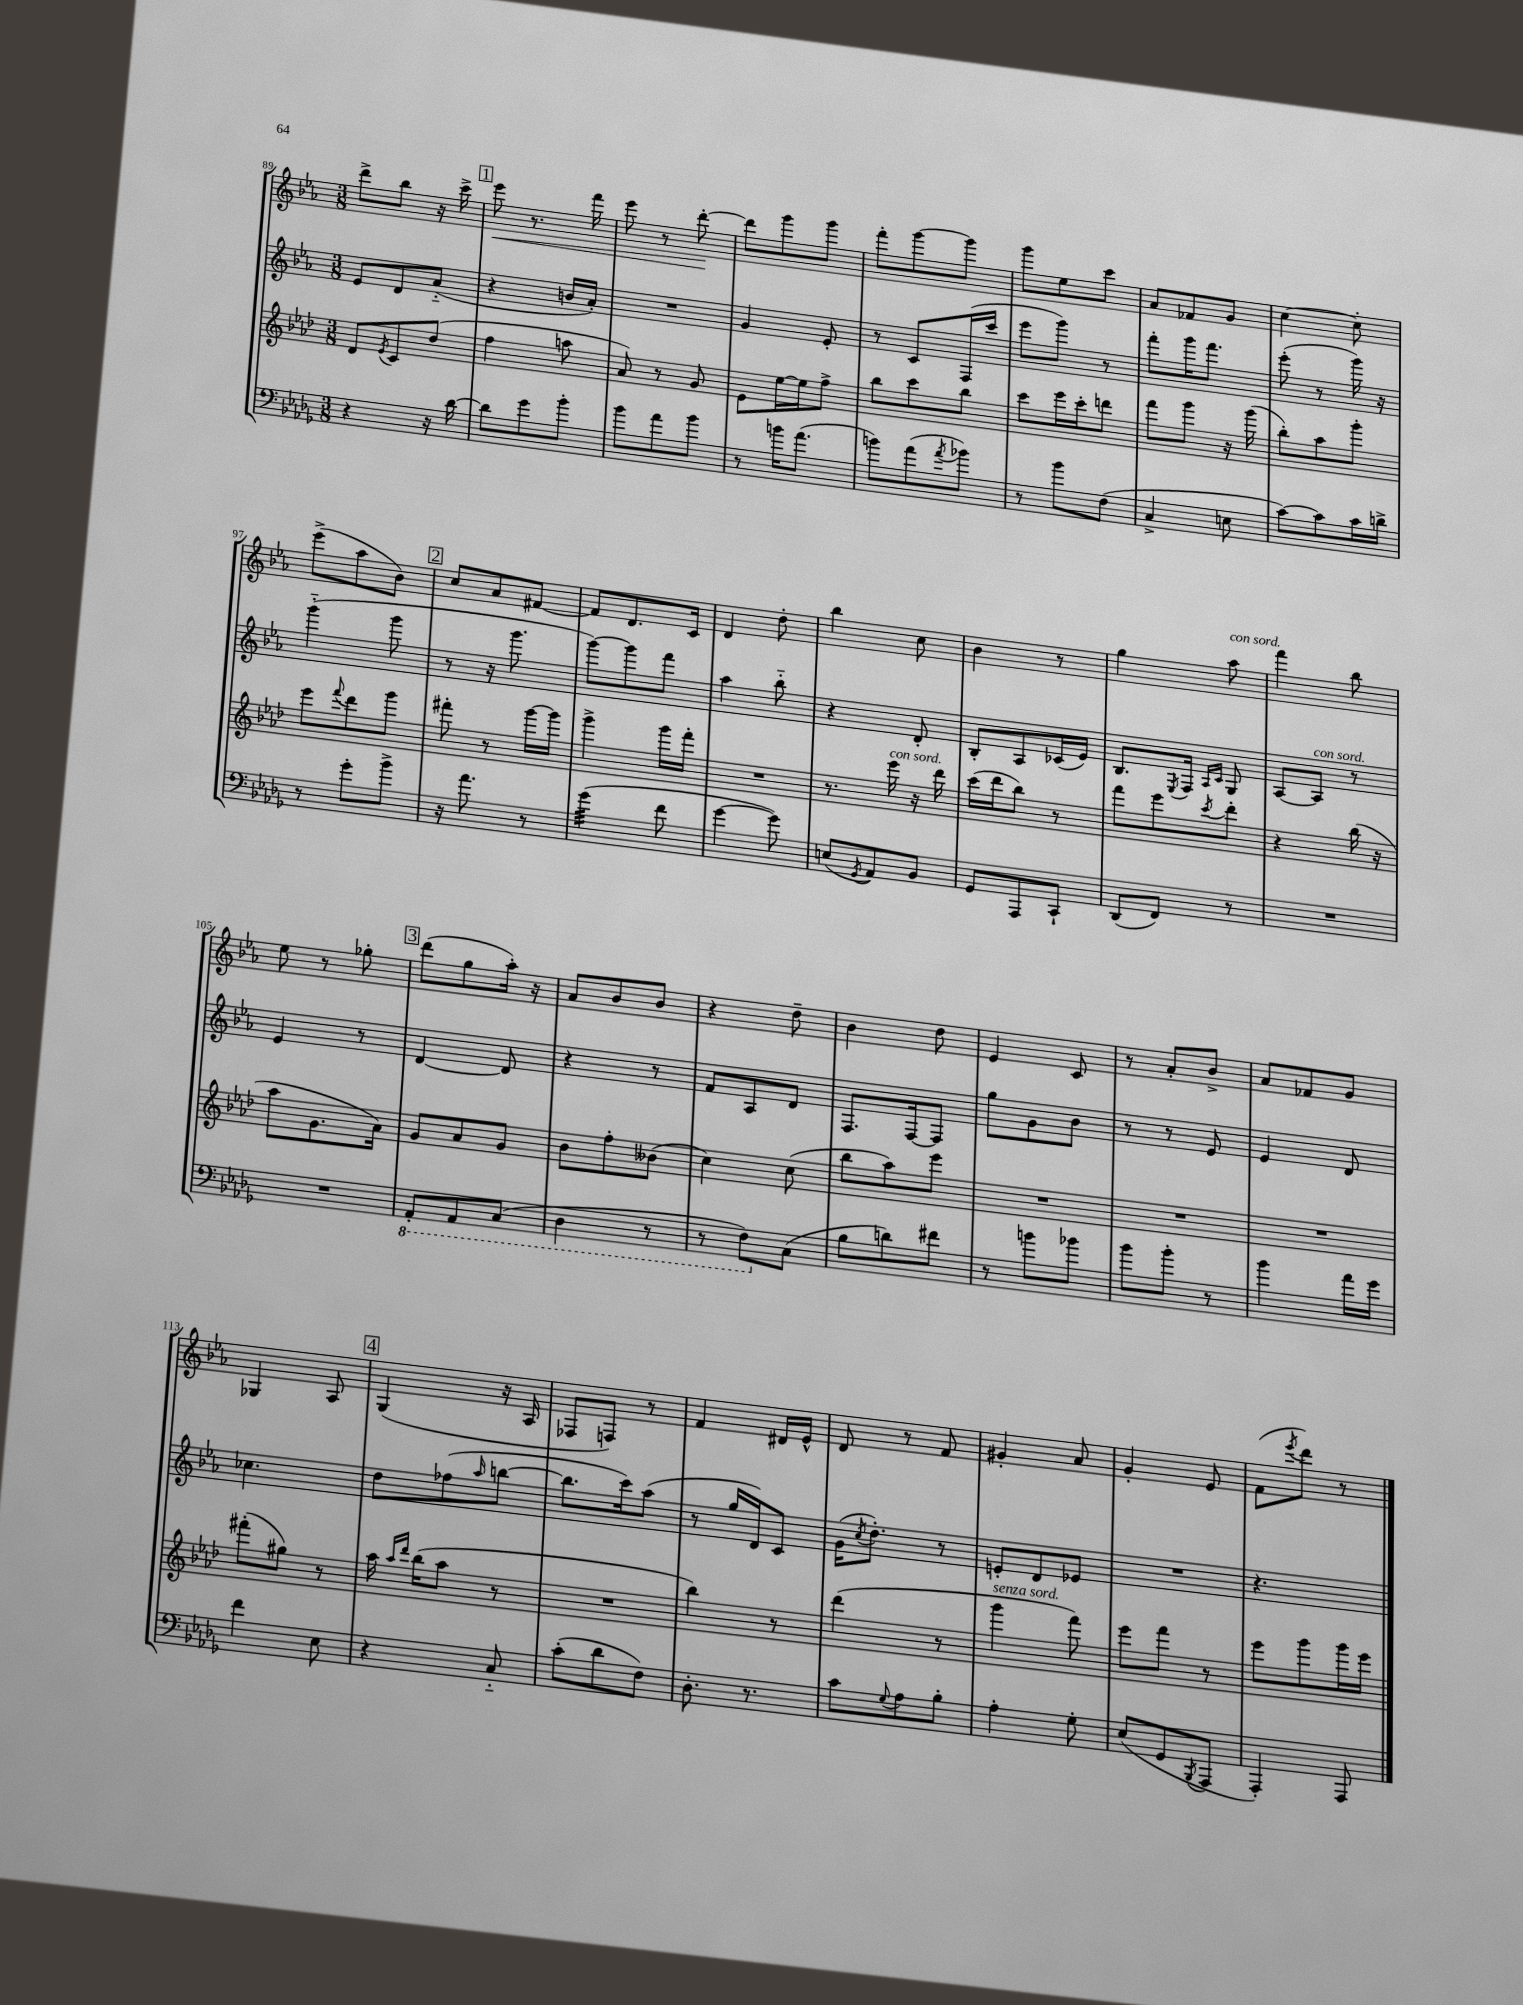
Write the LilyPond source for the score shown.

<<
\new StaffGroup <<
\new Staff = "s0" {
    \clef treble \key ees \major \numericTimeSignature \time 3/8
    d'''8-> bes''8 r16 c'''16-> |
    \mark \markup { \box "1" } ees'''8\< r8. f'''16 |
    ees'''8 r8 d'''8~-.\! |
    d'''8 g'''8 g'''8 |
    f'''8-. g'''8~ g'''8 |
    g'''8 ees''8 c'''8 |
    aes'8 fes'8 g'8 |
    c''4~ c''8-. |
    ees'''8->( aes''8 bes'8) |
    \mark \markup { \box "2" } c''8 aes'8 fis'8~ |
    fis'8 d'8. c'16 |
    d'4 d''8-. |
    bes''4 c''8 |
    bes'4 r8 |
    g''4 aes''8^\markup { \italic "con sord." } |
    f'''4 bes''8 |
    ees''8 r8 ges''8-. |
    \mark \markup { \box "3" } d'''8( g''8 aes''16-.) r16 |
    aes'8 bes'8 bes'8 |
    r4 d''8-- |
    bes'4 d''8 |
    ees'4 c'8 |
    r8 aes'8-. bes'8-> |
    aes'8 fes'8 g'8 |
    ges4 aes8 |
    \mark \markup { \box "4" } g4( r16 aes16 |
    fes8 f8) r8 |
    f'4 dis'16 ees'16-^ |
    d'8 r8 f'8 |
    gis'4-. aes'8 |
    g'4-. ees'8 |
    f'8( \acciaccatura { ees'''8 } d'''8) r8 \bar "|." |
}
\new Staff = "s1" {
    \clef treble \key ees \major \numericTimeSignature \time 3/8
    ees'8 d'8 aes'8-_( |
    \mark \markup { \box "1" } r4 b'16 aes'16-.) |
    R4. |
    g'4 ees'8-. |
    r8 c'8 f16( c'''16 |
    ees'''8 g'''8) r8 |
    f'''8-. g'''16 f'''8. |
    ees'''8-.( r8 g'''16) r16 |
    g'''4-_( g'''8 |
    \mark \markup { \box "2" } r8 r16 g'''8. |
    g'''8~) g'''8 f'''8 |
    aes''4 bes''8-_ |
    r4 d'8-. |
    bes8-. aes8 ces'16( ees'16) |
    bes8. \acciaccatura { ees8 } f16 \grace { aes16 c'16 } g8 |
    aes8~ aes8^\markup { \italic "con sord." } r8 |
    ees'4 r8 |
    \mark \markup { \box "3" } d'4~ d'8 |
    r4 r8 |
    f'8 aes8 d'8 |
    f8. f16~ f8 |
    g''8 g'8 bes'8 |
    r8 r8 ees'8 |
    ees'4 d'8 |
    ces''4. |
    \mark \markup { \box "4" } d''8 fes''8( \grace { aes''16 } b''8~ |
    b''8. c'''16) aes''8( |
    r8 g''16 d'16) c'8 |
    g'16( \acciaccatura { c''8 } d''8.-.) r8 |
    e'8-. d'8 ees'8 |
    R4. |
    r4. \bar "|." |
}
\new Staff = "s2" {
    \clef treble \key aes \major \numericTimeSignature \time 3/8
    des'8 \acciaccatura { ees'8 } c'8 des''8( |
    \mark \markup { \box "1" } f''4 a''8 |
    aes'8) r8 g'8 |
    ees'8 ees''16~ ees''16 f''8-> |
    bes''8 c'''8 bes''8 |
    c'''8 ees'''16 c'''16-. d'''8 |
    f'''8 g'''8 r16 g'''16( |
    bes''8-.) aes''8 g'''8-. |
    ees'''8 \appoggiatura { f'''8 } des'''8 g'''8 |
    \mark \markup { \box "2" } fis'''8-. r8 g'''16~ g'''16 |
    g'''4-> g'''16 f'''16-. |
    R4. |
    r8. ees'''16^\markup { \italic "con sord." } r16 des'''16 |
    c'''16( des'''16 bes''8) r8 |
    f'''8 ees'''8 \acciaccatura { c'''8 } des'''8-. |
    r4 bes''16( r16 |
    aes''8 g'8. aes'16) |
    \mark \markup { \box "3" } g'8 aes'8 g'8 |
    bes'8 f''8-. beses'8( |
    c''4) c''8( |
    bes''8 aes''8) ees'''8 |
    R4. |
    R4. |
    R4. |
    fis'''8-.( gis''8) r8 |
    \mark \markup { \box "4" } aes''16 \grace { aes''16 des'''16 } bes''16( aes''8 r8 |
    R4. |
    bes''4) r8 |
    des'''4( r8 |
    g'''4^\markup { \italic "senza sord." } f'''8) |
    ees'''8 f'''8 r8 |
    ees'''8 g'''8 g'''16 ees'''16 \bar "|." |
}
\new Staff = "s3" {
    \clef bass \key des \major \numericTimeSignature \time 3/8
    r4 r16 des'16~ |
    \mark \markup { \box "1" } des'8 ges'8 bes'8-. |
    bes'8 aes'8 bes'8 |
    r8 b'16 aes'8.( |
    b'8) aes'8( \acciaccatura { aes'8 } bes'8) |
    r8 bes'8 f8( |
    c4-> e8 |
    c'8~) c'8 c'16 d'16-> |
    r8 ges'8-. bes'8-> |
    \mark \markup { \box "2" } r16 aes'8. r8 |
    ges'4:32( f'8 |
    ges'4~ ges'8) |
    e8( \acciaccatura { ges,8 } aes,8) bes,8 |
    ges,8 aes,,8 c,8-! |
    des,8( f,8) r8 |
    R4. |
    R4. |
    \mark \markup { \box "3" } \ottava #-1 aes,,8-. aes,,8 c,8( |
    des,4 r8 |
    r8 f,8) \ottava #0 c8( |
    bes8 d'8) fis'8 |
    r8 b'8 bes'8 |
    bes'8 bes'8-. r8 |
    bes'4 aes'16 ges'16 |
    f'4 ees8 |
    \mark \markup { \box "4" } r4 c8-_ |
    c'8-.( des'8 f8) |
    des8.-. r8. |
    c'8 \appoggiatura { ges8 } aes8 bes8-. |
    aes4-. ges8-. |
    ees8( ges,8 \acciaccatura { bes,,8 } aes,,8 |
    aes,,4-.) aes,,8 \bar "|." |
}
>>
>>
\layout { \context { \Score currentBarNumber = #89 } }
